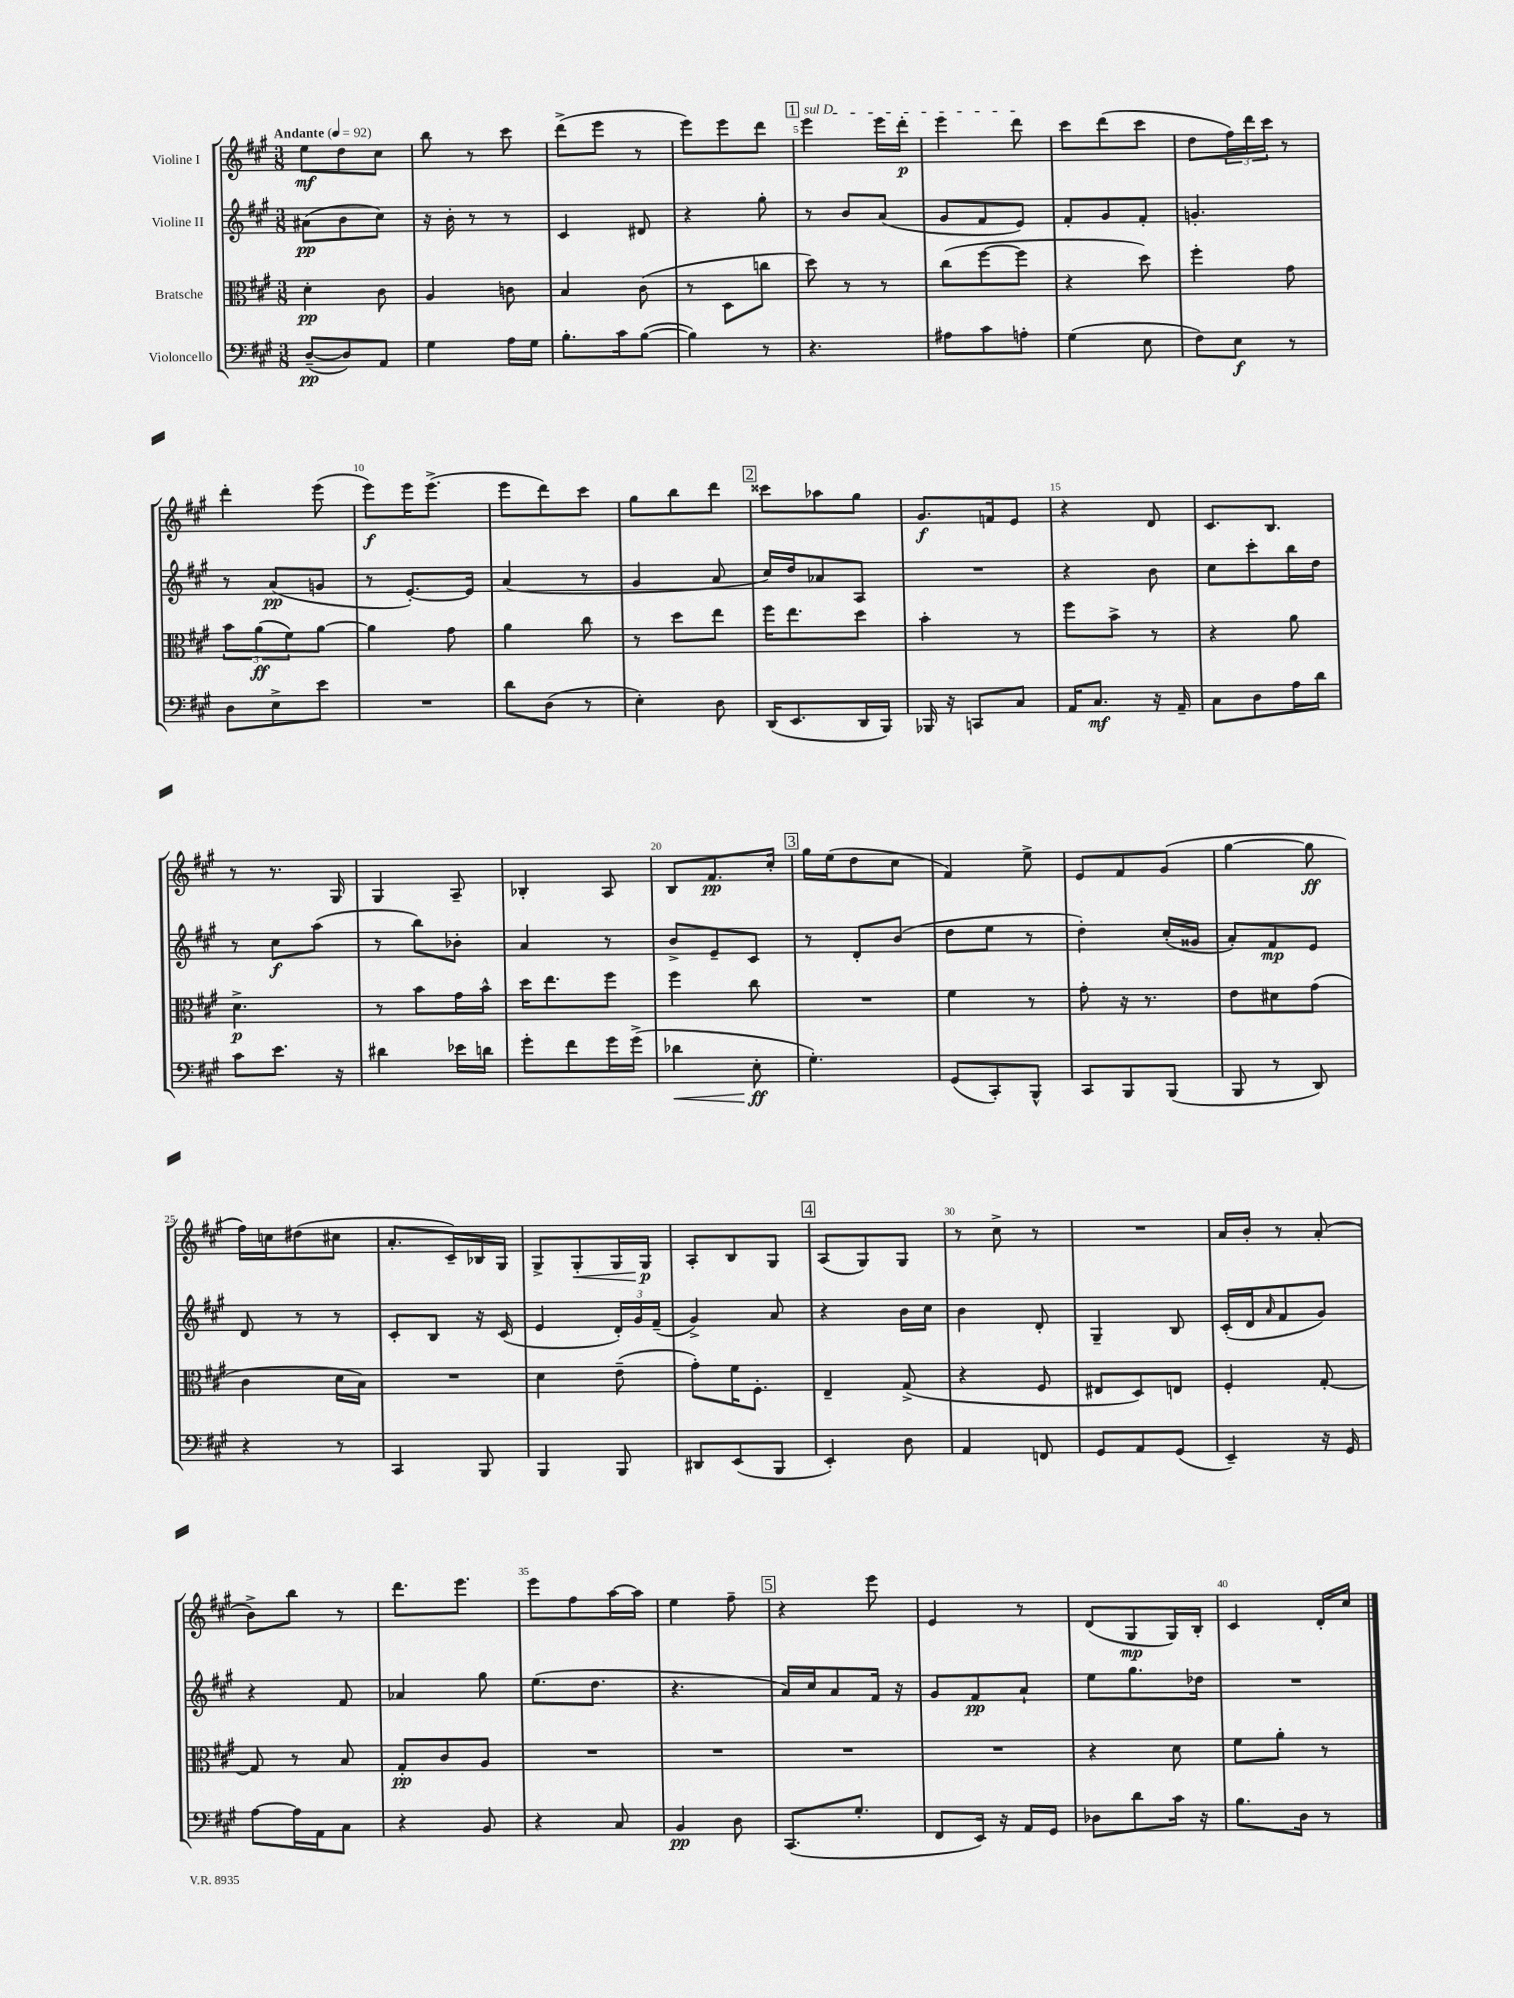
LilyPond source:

<<
\new StaffGroup <<
\new Staff = "s0" \with { instrumentName = "Violine I" } {
    \clef treble \key a \major \numericTimeSignature \time 3/8 \tempo "Andante" 4 = 92
    e''8\mf d''8 cis''8 |
    b''8 r8 cis'''8 |
    d'''8->( e'''8 r8 |
    e'''8) e'''8 d'''8 |
    \mark \markup { \box "1" } \once \override TextSpanner.bound-details.left.text = \markup { \italic "sul D" } e'''4\startTextSpan e'''16 d'''16-.\p |
    e'''4 d'''8\stopTextSpan |
    cis'''8 d'''8( cis'''8 |
    d''8 \tuplet 3/2 { fis''16) d'''16 cis'''16 } r8 |
    d'''4-. e'''8( |
    e'''8\f) e'''16 e'''8.->( |
    e'''8 d'''8) cis'''8 |
    gis''8 b''8 d'''8 |
    \mark \markup { \box "2" } cisis'''8 aes''8 gis''8 |
    gis'8.\f f'16 e'8 |
    r4 d'8 |
    cis'8. b8. |
    r8 r8. gis16 |
    gis4 a8-- |
    bes4-. a8 |
    b8 fis'8.\pp cis''16-. |
    \mark \markup { \box "3" } gis''16 e''16( d''8 cis''8 |
    fis'4) e''8-> |
    e'8 fis'8 gis'8( |
    gis''4~ gis''8\ff |
    fis''16) c''16 dis''8( cis''8 |
    a'8.-. cis'16--) bes16 gis16 |
    gis8-> gis8-.\< gis16 gis16\p\! |
    a8-. b8 gis8 |
    \mark \markup { \box "4" } a8( gis8) gis8 |
    r8 cis''8-> r8 |
    R4. |
    a'16 b'16-. r8 a'8-.( |
    b'8->) b''8 r8 |
    d'''8. e'''8. |
    e'''8 fis''8 a''16~ a''16 |
    e''4 fis''8-- |
    \mark \markup { \box "5" } r4 e'''8 |
    e'4 r8 |
    d'8( gis8\mp gis16) b16-. |
    cis'4 d'16-. cis''16 \bar "|." |
}
\new Staff = "s1" \with { instrumentName = "Violine II" } {
    \clef treble \key a \major \numericTimeSignature \time 3/8
    ais'8\pp( b'8 cis''8) |
    r16 b'16-. r8 r8 |
    cis'4 dis'8 |
    r4 gis''8-. |
    \mark \markup { \box "1" } r8 b'8 a'8( |
    gis'8 fis'8 e'8) |
    fis'8-. gis'8 fis'8-. |
    g'4.-. |
    r8 a'8\pp( g'8 |
    r8 e'8.~-.) e'16 |
    a'4( r8 |
    gis'4 a'8 |
    \mark \markup { \box "2" } cis''16) d''16 aes'8 a8 |
    R4. |
    r4 b'8 |
    cis''8 cis'''8-. b''16 d''16 |
    r8 cis''8\f a''8( |
    r8 b''8) bes'8-. |
    a'4 r8 |
    b'8-> e'8-- cis'8 |
    \mark \markup { \box "3" } r8 d'8-. b'8( |
    d''8 e''8 r8 |
    d''4-.) cis''16-.( gisis'16 |
    a'8-.) fis'8\mp e'8 |
    d'8 r8 r8 |
    cis'8-. b8 r16 cis'16( |
    e'4 \tuplet 3/2 { d'16-.) gis'16 fis'16--( } |
    gis'4->) a'8 |
    \mark \markup { \box "4" } r4 b'16 cis''16 |
    b'4 d'8-. |
    gis4-- b8 |
    cis'16-.( d'16 \grace { a'16 } fis'8 gis'8) |
    r4 fis'8 |
    aes'4 gis''8 |
    e''8.( d''8. |
    r4. |
    \mark \markup { \box "5" } a'16) cis''16 a'8 fis'16 r16 |
    gis'8 fis'8\pp a'8-! |
    e''8 gis''8. des''16 |
    R4. \bar "|." |
}
\new Staff = "s2" \with { instrumentName = "Bratsche" } {
    \clef alto \key a \major \numericTimeSignature \time 3/8
    d'4-.\pp cis'8 |
    a4 c'8 |
    b4 cis'8( |
    r8 d8 c''8 |
    \mark \markup { \box "1" } d''8) r8 r8 |
    cis''8( fis''8~ fis''8 |
    r4 d''8) |
    fis''4-. gis'8 |
    \tuplet 3/2 { b'8 a'8\ff( fis'8) } a'8~ |
    a'4 gis'8 |
    a'4 cis''8 |
    r8 d''8 e''8 |
    \mark \markup { \box "2" } fis''16 e''8. d''8 |
    b'4-. r8 |
    fis''8 b'8-> r8 |
    r4 a'8 |
    d'4.->\p |
    r8 b'8 gis'16 b'16-^ |
    d''16 e''8. fis''8 |
    fis''4 cis''8 |
    \mark \markup { \box "3" } R4. |
    fis'4 r8 |
    gis'8-. r16 r8. |
    e'8 dis'8 gis'8( |
    cis'4 d'16 b16) |
    R4. |
    d'4 e'8--( |
    gis'8-.) fis'16 fis8.-. |
    \mark \markup { \box "4" } e4-- gis8->( |
    r4 fis8 |
    eis8 d8) e8 |
    fis4-. gis8~-. |
    gis8 r8 b8 |
    gis8-.\pp cis'8 a8 |
    R4. |
    R4. |
    \mark \markup { \box "5" } R4. |
    R4. |
    r4 d'8 |
    fis'8 a'8-. r8 \bar "|." |
}
\new Staff = "s3" \with { instrumentName = "Violoncello" } {
    \clef bass \key a \major \numericTimeSignature \time 3/8
    d8~--\pp( d8) a,8 |
    gis4 a16 gis16 |
    b8.-. cis'16 b8~( |
    b4) r8 |
    \mark \markup { \box "1" } r4. |
    ais8 cis'8 a8-. |
    gis4( e8 |
    fis8) e8\f r8 |
    d8 e8-> e'8 |
    R4. |
    d'8 d8( r8 |
    e4-.) d8 |
    \mark \markup { \box "2" } d,16( e,8. d,16 b,,16) |
    bes,,16 r16 c,8 cis8 |
    a,16 cis8.\mf r16 a,16-- |
    cis8 d8 a16 d'16 |
    cis'8 e'8. r16 |
    dis'4 ees'16 d'16 |
    gis'8-. fis'8 gis'16 gis'16->( |
    des'4\< e8-.\ff\! |
    \mark \markup { \box "3" } gis4.-.) |
    gis,8( cis,8-.) b,,8-^ |
    cis,8 b,,8 b,,8( |
    b,,8 r8 d,8) |
    r4 r8 |
    cis,4 b,,8 |
    b,,4 b,,8 |
    dis,8 e,8( b,,8 |
    \mark \markup { \box "4" } e,4-.) d8 |
    a,4 f,8 |
    gis,8 a,8 gis,8( |
    e,4--) r16 gis,16 |
    a8~ a16 a,16 cis8 |
    r4 b,8 |
    r4 cis8 |
    b,4\pp d8 |
    \mark \markup { \box "5" } cis,8.( gis8.-. |
    fis,8 e,16) r16 a,16 gis,16 |
    des8 d'8 cis'16 r16 |
    b8. d16 r8 \bar "|." |
}
>>
>>
\layout { \context { \Score \override BarNumber.break-visibility = ##(#f #t #t) barNumberVisibility = #(every-nth-bar-number-visible 5) } }
